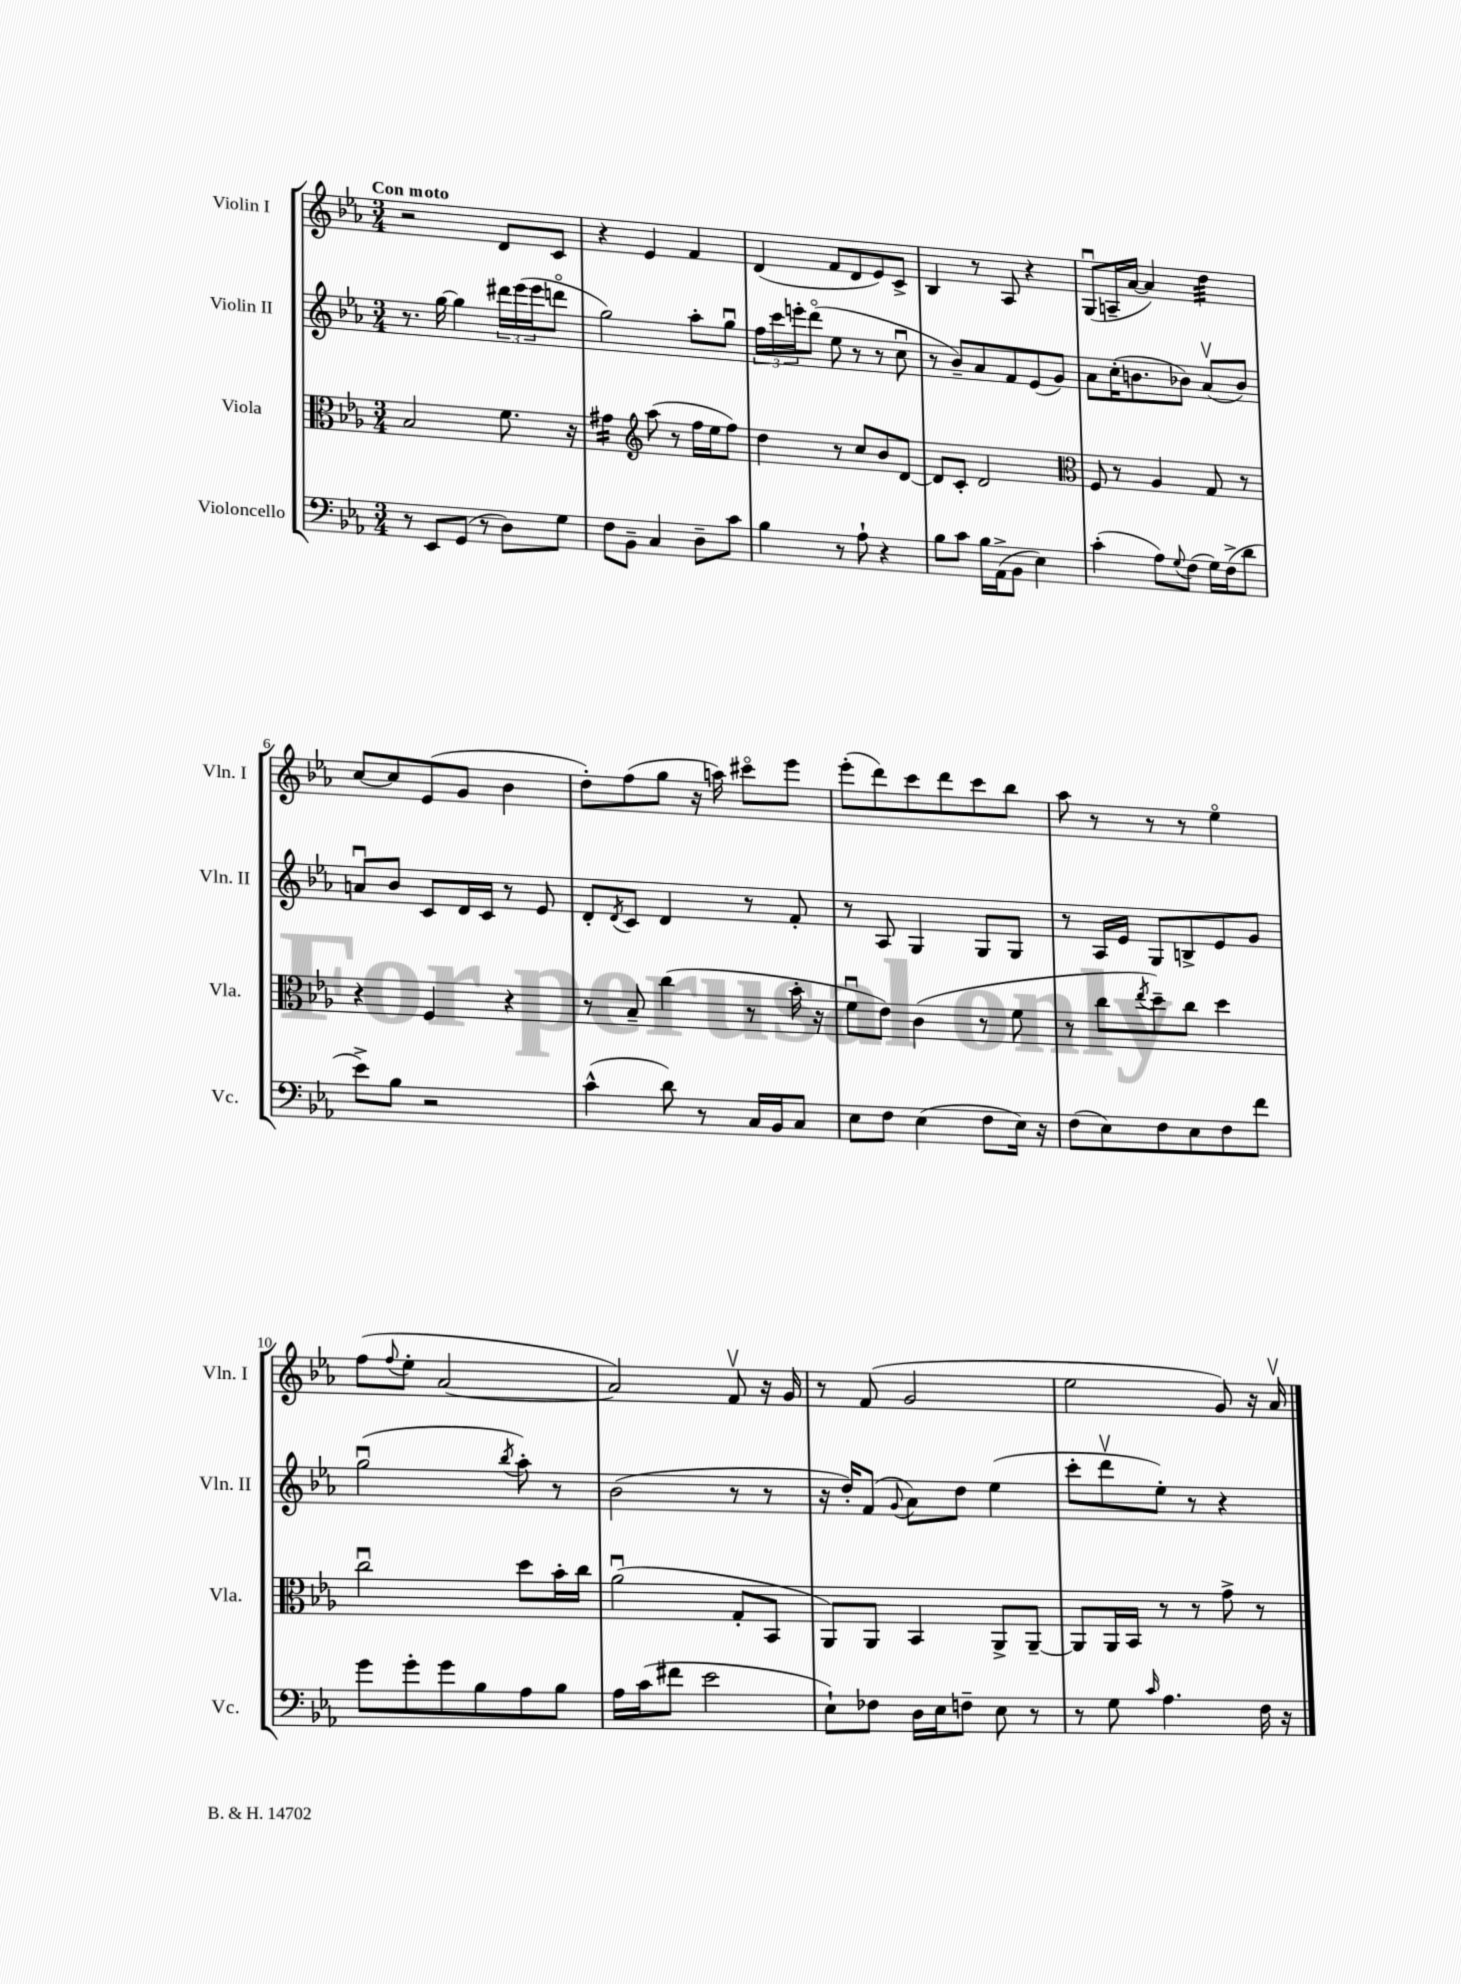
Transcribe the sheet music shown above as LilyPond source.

<<
\new StaffGroup <<
\new Staff = "s0" \with { instrumentName = "Violin I" shortInstrumentName = "Vln. I" } {
    \clef treble \key ees \major \numericTimeSignature \time 3/4 \tempo "Con moto"
    r2 d'8 c'8 |
    r4 ees'4 f'4 |
    d'4( f'8 d'8 ees'8) c'8-> |
    bes4 r8 aes8 r4 |
    g8\downbow( a16-- aes'16~ aes'4) d''4:32 |
    c''8~ c''8 ees'8( g'8 bes'4 |
    d''8-.) f''8( g''8 r16 a''16) cis'''8\flageolet ees'''8 |
    ees'''8-.( d'''8) c'''8 d'''8 c'''8 bes''8 |
    aes''8 r8 r8 r8 ees''4\flageolet |
    f''8( \appoggiatura { f''8 } ees''8-. aes'2~ |
    aes'2) f'8\upbow r16 g'16 |
    r8 f'8( g'2 |
    ees''2 g'8) r16 aes'16\upbow \bar "|." |
}
\new Staff = "s1" \with { instrumentName = "Violin II" shortInstrumentName = "Vln. II" } {
    \clef treble \key ees \major \numericTimeSignature \time 3/4
    r8. g''16~ g''4 \tuplet 3/2 { dis'''16 ees'''16( ees'''16 } d'''8\flageolet |
    g''2) aes''8-. g''8\downbow |
    \tuplet 3/2 { f''16 c'''16 e'''16-. } d'''8\flageolet( ees''8 r8 r8 c''8\downbow |
    r8 bes'8--) aes'8 f'8 ees'8( g'8) |
    aes'8 c''16-.( b'8. bes'8) aes'8\upbow( bes'8) |
    a'8\downbow bes'8 c'8 d'16 c'16 r8 ees'8 |
    d'8-. \acciaccatura { d'8 } c'8 d'4 r8 f'8-. |
    r8 aes8 g4 g8 g8 |
    r8 aes16 ees'16 g8 b8-> ees'8 g'8 |
    g''2\downbow( \acciaccatura { bes''8 } aes''8-.) r8 |
    bes'2( r8 r8 |
    r16 d''16-.) f'8( \appoggiatura { g'8 } aes'8) d''8 ees''4( |
    c'''8-. d'''8\upbow ees''8-.) r8 r4 \bar "|." |
}
\new Staff = "s2" \with { instrumentName = "Viola" shortInstrumentName = "Vla." } {
    \clef alto \key ees \major \numericTimeSignature \time 3/4
    bes2 f'8. r16 |
    gis'4:16 \clef treble aes''8( r8 f''16 ees''16 f''8) |
    d''4 r8 c''8 bes'8 d'8~ |
    d'8 c'8-. d'2 |
    \clef alto f8 r8 aes4 g8 r8 |
    r4 f4 r4 |
    r8 bes8-- c''4( r8 bes'16-. r16 |
    f'8\downbow ees'8) c'4( r8 f'8 |
    r8 c''8 \acciaccatura { ees''8 } d''8--) c''8 d''4 |
    c''2\downbow d''8 bes'16-. c''16 |
    aes'2\downbow( g8-. bes,8 |
    aes,8) aes,8 bes,4 aes,8-> aes,8~-- |
    aes,8 aes,16 bes,16 r8 r8 g'8-> r8 \bar "|." |
}
\new Staff = "s3" \with { instrumentName = "Violoncello" shortInstrumentName = "Vc." } {
    \clef bass \key ees \major \numericTimeSignature \time 3/4
    r8 ees,8 g,8( r8 d8) g8 |
    f8 bes,8-- c4 d8-- c'8 |
    bes4 r8 aes8-! r4 |
    bes8 c'8 bes16 aes,16->( bes,8 ees4) |
    c'4-.( aes8) \appoggiatura { g8 } f8( g16) f16->( d'8 |
    ees'8->) bes8 r2 |
    c'4-^( d'8) r8 c16 bes,16 c8 |
    ees8 f8 ees4( f8 ees16) r16 |
    f8( ees8) f8 ees8 f8 f'8 |
    g'8 g'8-. g'8 bes8 aes8 bes8 |
    aes16 c'16( fis'8 ees'2 |
    ees8-!) fes8 d16 ees16 f8-- ees8 r8 |
    r8 g8 \grace { c'16 } aes4. f16 r16 \bar "|." |
}
>>
>>
